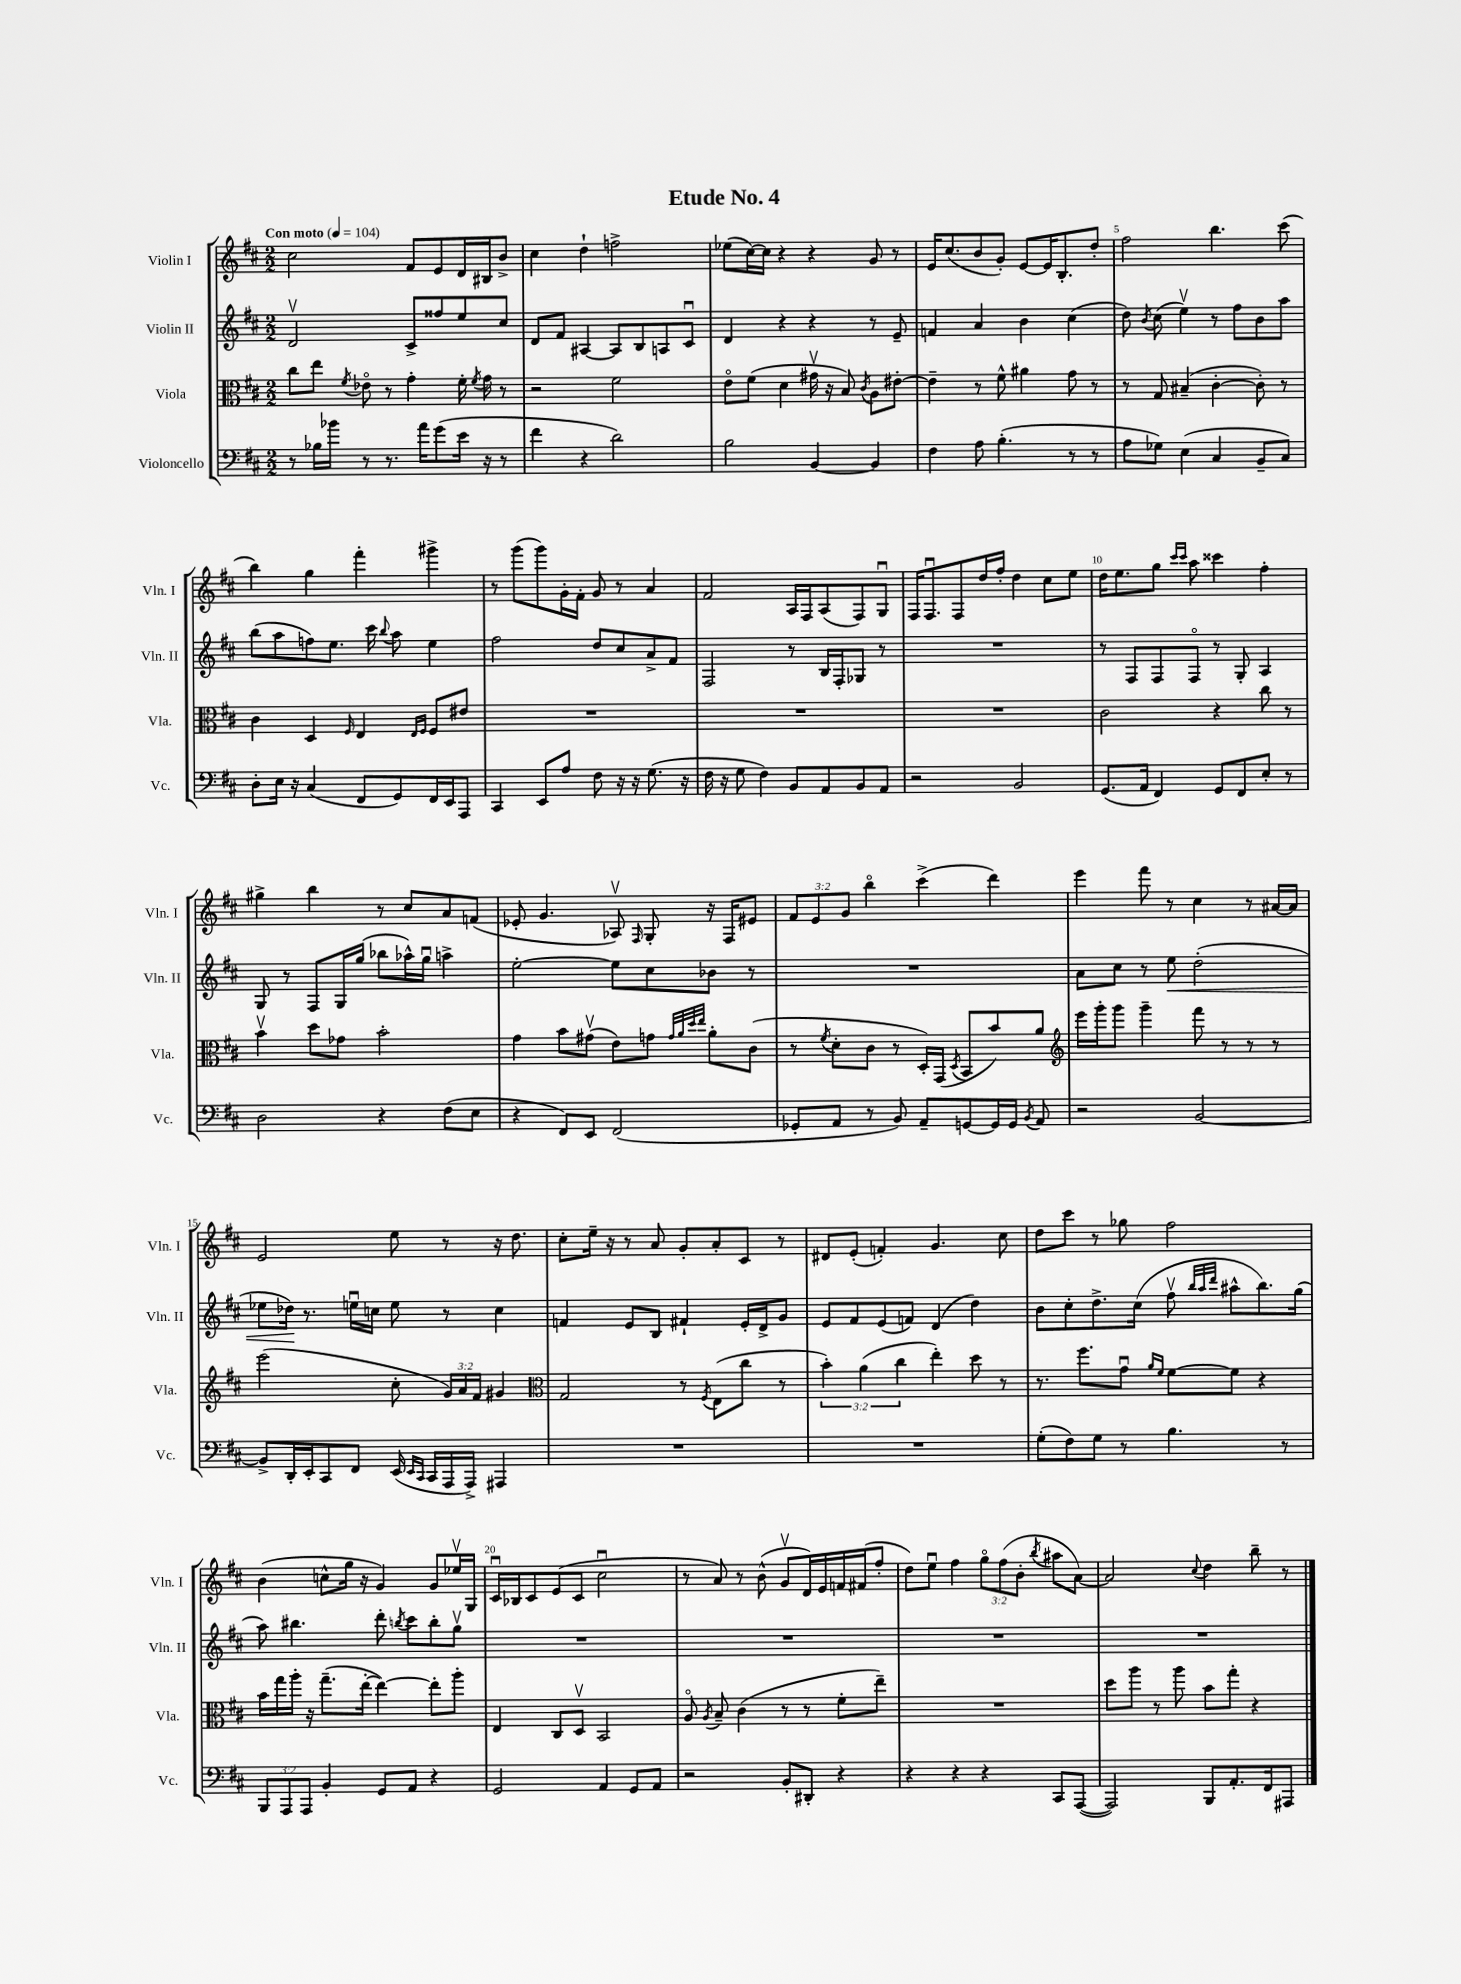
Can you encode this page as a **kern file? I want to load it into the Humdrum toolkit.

**kern	**kern	**kern	**dynam	**kern
*part4	*part3	*part2	*part2	*part1
*staff4	*staff3	*staff2	*staff2	*staff1
*I"Violoncello	*I"Viola	*I"Violin II	*	*I"Violin I
*I'Vc.	*I'Vla.	*I'Vln. II	*	*I'Vln. I
*clefF4	*clefC3	*clefG2	*	*clefG2
*k[f#c#]	*k[f#c#]	*k[f#c#]	*	*k[f#c#]
*M2/2	*M2/2	*M2/2	*	*M2/2
*MM104	*MM104	*MM104	*	*MM104
=1	=1	=1	=1	=1
!	!	!	!	!LO:TX:a:B:t=Con moto
8r	8cc#\L	2dv/	.	2cc#\
16B-X\LL	8ee\J	.	.	.
16b-X\JJ	.	.	.	.
.	8qf#/	.	.	.
8r	8e-X\	.	.	.
8.r	8r	.	.	.
.	4g'\	8c#^/L	.	8f#/L
16a\KL	.	.	.	.
(8g\	.	8ff##X/	.	8e/
16e\Jk	16f#'\	8ee/	.	16d/L
.	8qf#/	.	.	.
16r	16g\	.	.	16B#X/J
8r	8r	8cc#/J	.	8b^/J
=2	=2	=2	=2	=2
4f#\	2r	8d/L	.	4cc#\
.	.	8f#/J	.	.
4r	.	[4A#X/	.	4dd`\
2d\)	2f#\	8A#/L]	.	2ffn^\
.	.	8B/	.	.
.	.	8An/	.	.
.	.	8c#u/J	.	.
=3	=3	=3	=3	=3
2B\	8e\L	4d/	.	(8ee-X\L
.	(8f#\J	.	.	[16cc#\L)
.	.	.	.	16cc#\JJ]
.	4d\	4r	.	4r
[4BB/	16g#Xv\	4r	.	4r
.	16r	.	.	.
.	8B/)	.	.	.
.	8qc#/	.	.	.
4BB/]	8A\L	8r	.	8g/
.	[8e#X'\J	8e~/	.	8r
=4	=4	=4	=4	=4
4F#\	4e#~\]	4fn/	.	16e/KL
.	.	.	.	(8.cc#/
8A\	8r	4a/	.	8b/
(4.B'\	8f#^^\	.	.	8g'/J)
.	4a#X\	4b\	.	[8e/L
.	.	.	.	16e/K]
.	.	.	.	8.B'/
8r	8g\	(4cc#\	.	.
8r	8r	.	.	8dd'/J
=5	=5	=5	=5	=5
8A\L	8r	8dd\)	.	2ff#\
.	.	8qb/	.	.
8G-X\J)	8G/	(8cc#\	.	.
(4E\	(4B#X~/	4eev\)	.	.
4C#/	[4c#'\	8r	.	4.bb\
.	.	8ff#\L	.	.
8BB~/L	8c#'\])	8b\	.	.
8C#/J)	8r	8aa\J	.	(8ccc#\
!!LO:LB:g=z
=6	=6	=6	=6	=6
8D'\L	4c#\	(8bb\L	.	4bb\)
16E\Jk	.	8aa\	.	.
16r	.	.	.	.
(4C#/	4D/	8ffn\)	.	4gg\
.	.	8.ee\J	.	.
.	16qqF#/	.	.	.
8FF#/L	4E/	.	.	4fff#'\
.	.	16ccc#\	.	.
.	.	8qqbb/	.	.
8GG/)	.	8aa\	.	.
.	16qqE/LL	.	.	.
.	16qqF#/JJ	.	.	.
16FF#/L	8F#/L	4ee\	.	4ggg#X^\
16EE/J	.	.	.	.
8AAA/J	8e#X/J	.	.	.
=7	=7	=7	=7	=7
4CC#/	1r	2ff#\	.	8r
.	.	.	.	(8ggg\L
8EE/L	.	.	.	8ggg\)
8A/J	.	.	.	16g'\L
.	.	.	.	16f#'\JJ
8F#\	.	8dd/L	.	8g/
16r	.	8cc#/	.	8r
16r	.	.	.	.
(8.G\	.	8a^/	.	4a/
.	.	8f#/J	.	.
16r	.	.	.	.
=8	=8	=8	=8	=8
16F#\	1r	2F#/	.	2f#/
16r	.	.	.	.
8G\	.	.	.	.
4F#\)	.	.	.	.
8BB/L	.	8r	.	16A/LL
.	.	.	.	16F#/J
8AA/	.	16B/LL	.	(8A/
.	.	16F#'/J	.	.
8BB/	.	8G-X/J	.	8F#/)
8AA/J	.	8r	.	8Gu/J
=9	=9	=9	=9	=9
2r	1r	1r	.	16F#/KL
.	.	.	.	8.F#u/
.	.	.	.	8F#/
.	.	.	.	16dd/L
.	.	.	.	16ff#'/JJ
2BB/	.	.	.	4dd\
.	.	.	.	8cc#\L
.	.	.	.	8ee\J
=10	=10	=10	=10	=10
(8.GG/L	2c#\	8r	.	16dd\KL
.	.	.	.	8.ee\
.	.	8F#/L	.	.
16AA/Jk	.	.	.	.
4FF#/)	.	8F#/	.	8gg\J
.	.	.	.	16qqccc#/LL
.	.	.	.	16qqccc#/JJ
.	.	8F#/J	.	8aa\
8GG/L	4r	8r	.	4ccc##X\
8FF#/	.	8G'/	.	.
8E'/J	8cc#\	4A/	.	4ff#'\
8r	8r	.	.	.
!!LO:LB:g=z
=11	=11	=11	=11	=11
2D\	4bv\	8G/	.	4gg#X^\
.	.	8r	.	.
.	8dd\L	8F#/L	.	4bb\
.	8g-X\J	16G/L	.	.
.	.	(16gg/JJ	.	.
4r	2b'\	8bb-X\L	.	8r
.	.	16aa-X^^\L)	.	8cc#/L
.	.	16ggu\JJ	.	.
(8F#\L	.	4aan^\	.	8a/
8E\J	.	.	.	(8fn/J
=12	=12	=12	=12	=12
4r	4g\	[2ee'\	.	8e-X'/
.	.	.	.	4.g/
8FF#/L)	8b\L	.	.	.
8EE/J	(8g#Xv\J	.	.	.
(2FF#/	8e\L)	8ee\L]	.	8A-Xv/)
.	.	.	.	16qqF#/
.	8gn\J	8cc#\	.	8G'/
.	32qqg/LLL	.	.	.
.	32qqa/	.	.	.
.	32qqdd/	.	.	.
.	32qqee/JJJ	.	.	.
.	8a'\L	8b-X\J	.	16r
.	.	.	.	16F#/KL
.	(8c#\J	8r	.	8e#X/J
=13	=13	=13	=13	=13
8GG-X'/L	8r	1r	.	12f#/L
.	.	.	.	12e/
.	8qf#/	.	.	.
8AA/J	8d'\L	.	.	.
.	.	.	.	12g/J
8r	8c#\J	.	.	4bb\
8BB/)	8r	.	.	.
8AA~/L	16D'/LL)	.	.	(4ccc#^\
.	(16GG/JJ	.	.	.
.	8qD/	.	.	.
[8GGn/	8BB/L	.	.	.
16GG/L]	8b/)	.	.	4ddd\)
16GG/JJ	.	.	.	.
8qBB/	.	.	.	.
8AA/	8a/J	.	.	.
=14	=14	=14	=14	=14
*	*clefG2	*	*	*
2r	16eee\LL	8a\L	.	4eee\
.	16ggg'\J	.	.	.
.	8ggg\J	8cc#\J	.	.
.	4ggg~\	8r	.	8fff#\
!	!	!	!LO:HP:b	!
.	.	8ee\	<	8r
[2BB/	8fff#\	(2dd'\	.	4cc#\
.	8r	.	.	.
.	8r	.	.	8r
.	8r	.	.	[16a#X/LL
.	.	.	.	16a#/JJ]
!!LO:LB:g=z
=15	=15	=15	=15	=15
8BB^/L]	(2eee\	8ee-X\L	.	2e/
16DD'/L	.	16dd-X\Jk)	.	.
16EE'/J	.	8.r	[	.
8CC#/	.	.	.	.
8FF#/J	.	16eenu\LL	.	.
.	.	16ccn\JJ	.	.
(16EE/	8cc#'\	8ee\	.	8ee\
16qqEE/LL	.	.	.	.
16qqCC#/JJ	.	.	.	.
16CC#/LL	.	.	.	.
16AAA/	24g/LL)	8r	.	8r
.	24a/	.	.	.
16AAA^/JJ)	.	.	.	.
.	24f#/JJ	.	.	.
4AAA#X/	4g#X/	4cc\	.	16r
.	.	.	.	8.dd\
=16	=16	=16	=16	=16
*	*clefC3	*	*	*
1r	2G/	4fn/	.	8cc#'\L
.	.	.	.	16ee~\Jk
.	.	.	.	16r
.	.	8e/L	.	8r
.	.	8B/J	.	8a/
.	8r	4f#X`/	.	8g'/L
.	8qF#/	.	.	.
.	(8E\L	.	.	8a'/
.	8cc#\J	16e'/LL	.	8c#/J
.	.	16d^/J	.	.
.	8r	8g/J	.	8r
=17	=17	=17	=17	=17
1r	6b'\)	8e/L	.	8d#X/L
.	.	8f#/	.	(8e'/J
.	(6a\	.	.	.
.	.	(8e/	.	4fn'/)
.	6cc#\	.	.	.
.	.	8fn/J)	.	.
.	4ee'\)	(4d/	.	4.g/
.	8dd\	4dd\)	.	.
.	8r	.	.	8cc#\
=18	=18	=18	=18	=18
(8G'\L	8.r	8b\L	.	8dd\L
8F#\)	.	8cc#'\	.	8ccc#\J
.	8.ff#\L	.	.	.
8G\J	.	8.dd^\	.	8r
8r	8gu\J	.	.	8gg-X\
.	.	(16cc#\Jk	.	.
.	16qqa/LL	.	.	.
.	16qqf#/JJ	.	.	.
4.B\	[8f#\L	8ff#v\	.	2ff#\
.	.	32qqbb/LLL	.	.
.	.	32qqaa/	.	.
.	.	32qqddd/JJJ	.	.
.	8f#\J]	8aa#X^^\L	.	.
.	4r	8.bb\)	.	.
8r	.	.	.	.
.	.	(16gg\Jk	.	.
!!LO:LB:g=z
=19	=19	=19	=19	=19
12BBB/L	16b\LL	8aa\)	.	(4b\
.	16gg\	.	.	.
12AAA/	.	.	.	.
.	16aa'\JJ	4.bb#X\	.	.
12AAA/J	.	.	.	.
.	16r	.	.	.
4BB'/	(8.gg~\L	.	.	8ccn^^\L
.	.	.	.	16gg\Jk
.	[16ee'\Jk	.	.	16r
8GG/L	4ee\_)	8ddd'\	.	4g/)
.	.	8qbbn/	.	.
8AA/J	.	8ccc#\L	.	.
4r	8ee'\L]	8bb'\	.	8g/L
.	8aa'\J	8ggv\J	.	16ee-Xv/L
.	.	.	.	16G/JJ
=20	=20	=20	=20	=20
2GG/	4E/	1r	.	16c#u/LL
.	.	.	.	16B-X/J
.	.	.	.	8c#/
.	8C#/L	.	.	(8e/
.	8Dv/J	.	.	8c#/J
4AA/	2BB/	.	.	2cc#u\
8GG/L	.	.	.	.
8AA/J	.	.	.	.
=21	=21	=21	=21	=21
2r	8A/	1r	.	8r
.	8qA/	.	.	.
.	8B~/	.	.	8a/)
.	(4c#\	.	.	8r
.	.	.	.	(8b^^\
8BB'/L	8r	.	.	8gv/L
8DD#X'/J	8r	.	.	16d/L)
.	.	.	.	16e/
4r	8f#'\L	.	.	16fn/
.	.	.	.	(16f#X/J
.	8ee~\J)	.	.	8ff#'/J
=22	=22	=22	=22	=22
4r	1r	1r	.	8dd\L)
.	.	.	.	8eeu\J
4r	.	.	.	4ff#\
4r	.	.	.	12gg\L
.	.	.	.	(12ff#\
.	.	.	.	12b'\J
.	.	.	.	8qbb/
8CC#/L	.	.	.	8aa#X\L
([8AAA/J	.	.	.	[8a\J)
=23	=23	=23	=23	=23
2AAA/])	8dd\L	1r	.	2a/]
.	8aa\J	.	.	.
.	8r	.	.	.
.	8aa\	.	.	.
.	.	.	.	8qqcc#/
8BBB/L	8b\L	.	.	4dd\
8.AA'/	8gg'\J	.	.	.
.	4r	.	.	8bb~\
16FF#/k	.	.	.	.
8AAA#X/J	.	.	.	8r
==	==	==	==	==
*-	*-	*-	*-	*-
